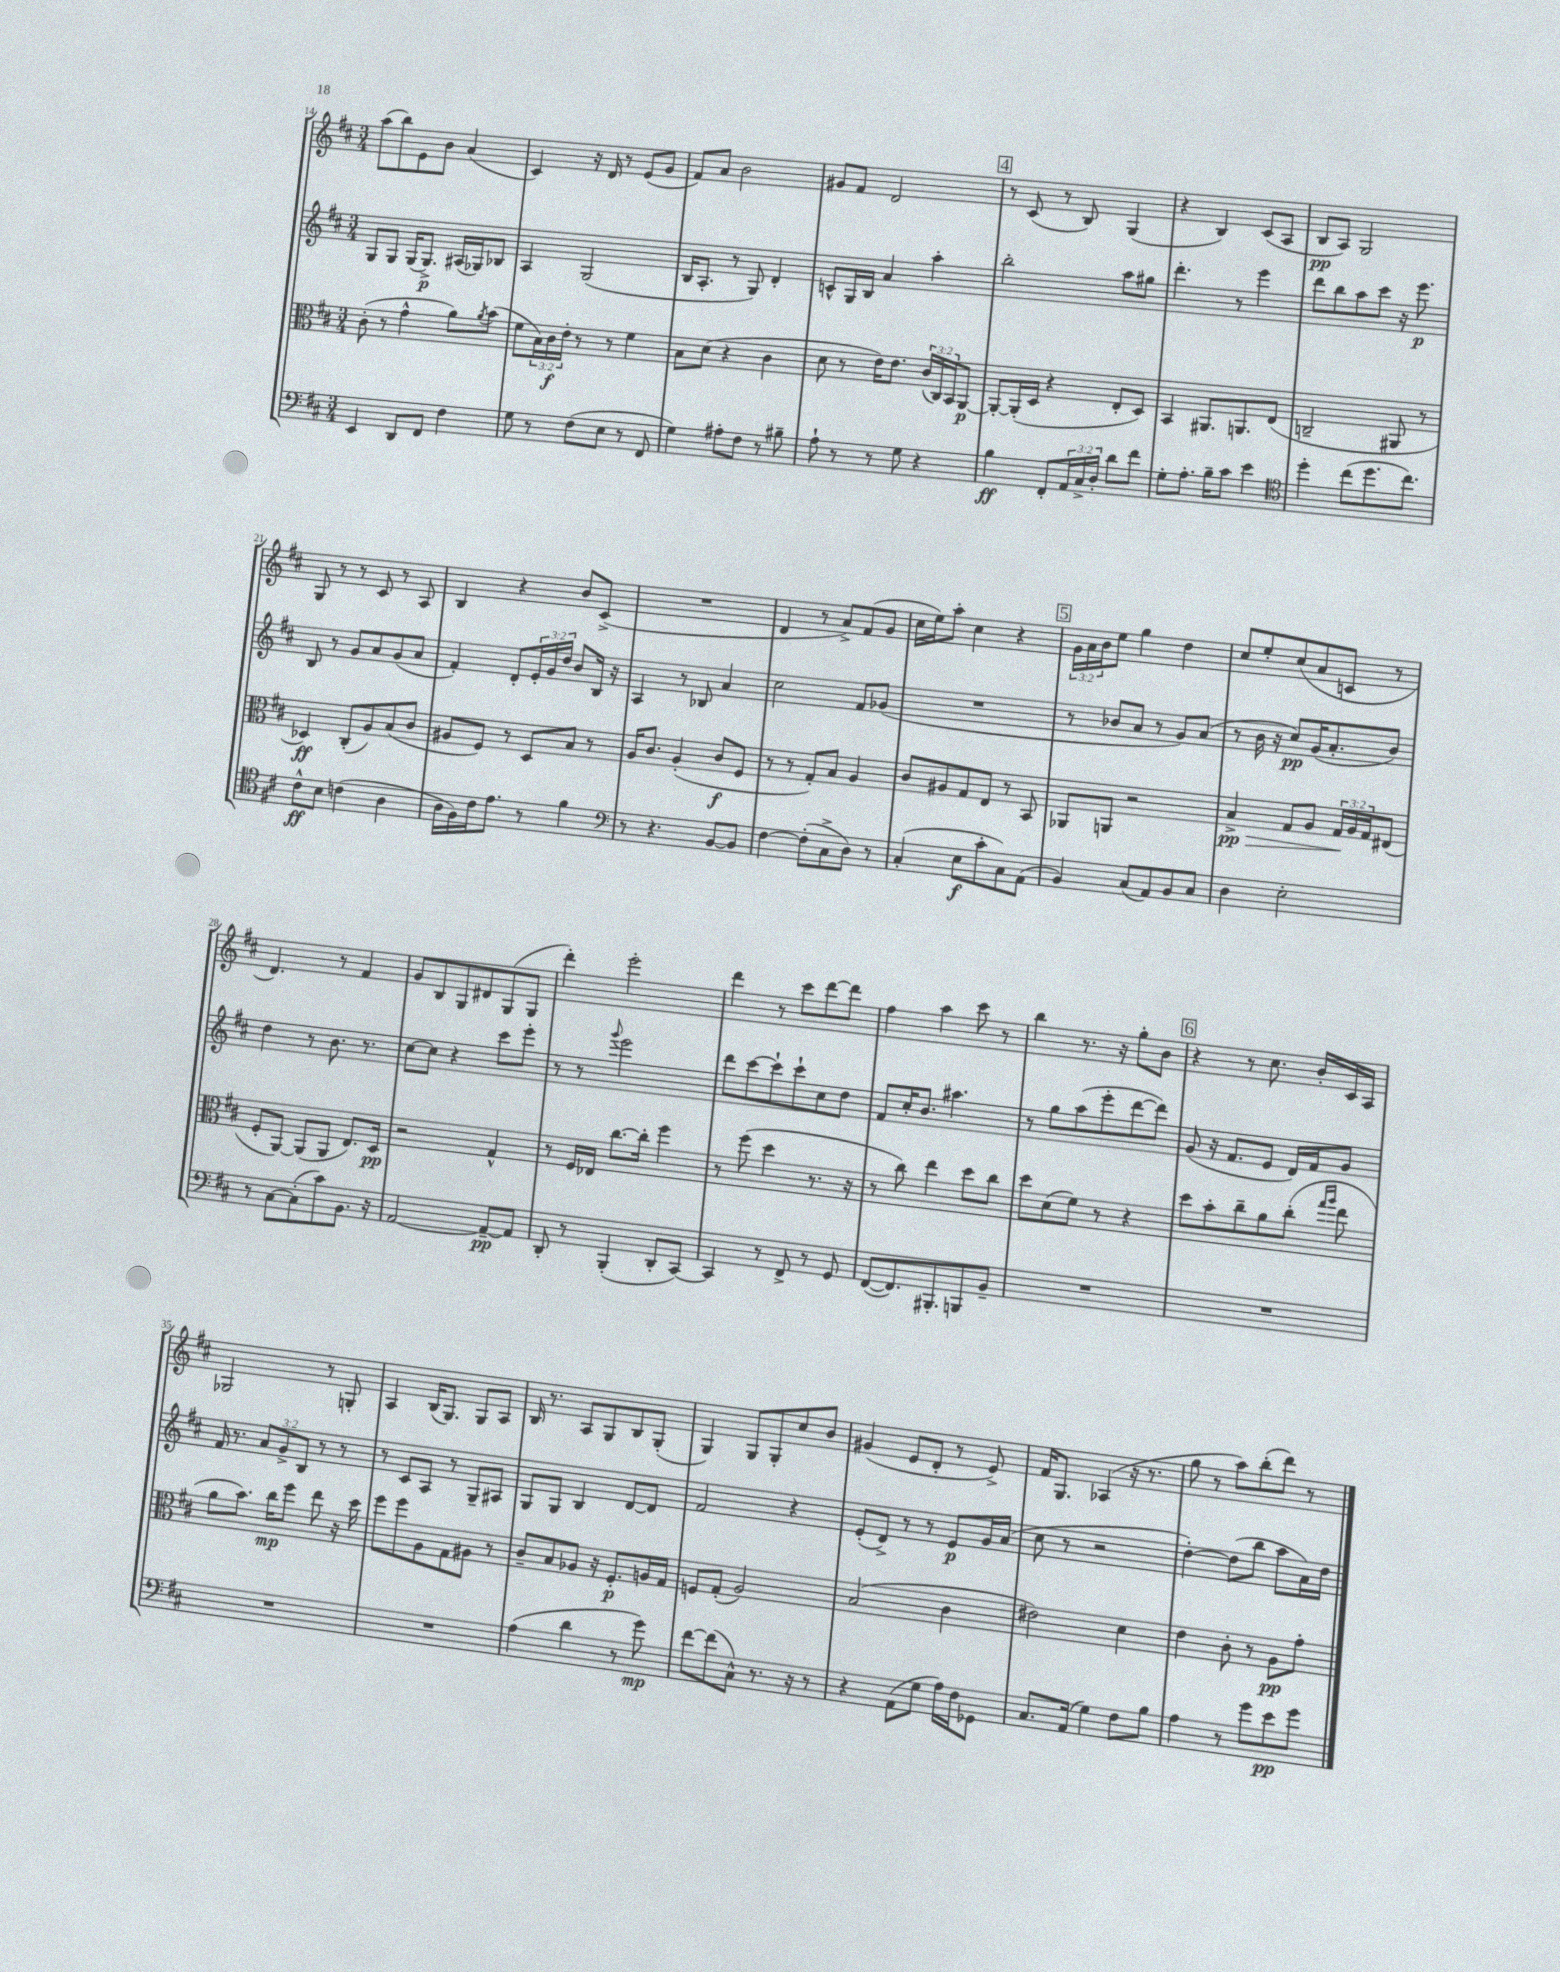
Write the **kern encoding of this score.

**kern	**kern	**kern	**kern
*staff4	*staff3	*staff2	*staff1
*clefF4	*clefC3	*clefG2	*clefG2
*k[f#c#]	*k[f#c#]	*k[f#c#]	*k[f#c#]
*M3/4	*M3/4	*M3/4	*M3/4
4EE/	(8c#'\	8G/L	(8aa\L
.	8r	8G/J	8bb\)
8DD/L	4g^^\	(16G/LK	8e\
.	.	8.G^/J)	.
8FF#/J	.	.	8b\J
4F#\	8a\L)	(16A#/LL	(4a/
.	.	16G-/J)	.
.	8qa/	.	.
.	(8b\J	8B-/J	.
=	=	=	=
8G\	8f#\L	4A/	4c#/)
8r	24B\L)	.	.
.	24c#\	.	.
.	24e'\JJ	.	.
(8F#\L	8r	(2G/	16r
.	.	.	16d/
8E\J	8r	.	8r
8r	4f#\	.	(8e/L
8FF#/	.	.	8g/J
=	=	=	=
4G\)	8B\L	16B/LK	8f#/L)
.	.	8.A'/J	.
.	(8d\J	.	8a/J
8A#'\L	4r	8r	2b\
8F#\J	.	8G/)	.
8r	4c#\	4d'/	.
8B#~\	.	.	.
=	=	=	=
8A`\	8d\	8c^^/L	8g#/L
8r	8r	16G/L	8f#/J
.	.	16B/JJ	.
8r	16e\LK)	4a/	2d/
.	8.e\J	.	.
8G\	.	.	.
4r	(24c#/LL	4aa'\	.
.	24C#/)	.	.
.	24BB/J	.	.
.	[8AA/J	.	.
=	=	=	=
4B\	8AA'/_L	2bb'\	8r
.	(16AA'/]L	.	(8c#/
.	16D/JJ	.	.
8FF#'/L	4r	.	8r
24AA/L	.	.	8B/)
24C#^/	.	.	.
24D'/JJ	.	.	.
8d\L	8E'/L	8aa\L	(4G/
8f#\J	8D/J)	8gg#\J	.
=	=	=	=
8G'\L	4BB/	4.ddd'\	4r
8.A'\J	.	.	.
.	8.AA#/L	.	4B/)
16B~\LK	.	.	.
8c#\J	.	8r	.
.	8.AA/	.	.
4e\	.	4eee\	(8c#/L
.	(8E/J	.	8A/J
=	=	=	=
*clefC4	*	*	*
4dd'\	2C~/	8ddd\L	8B/L
.	.	8bb\	8A/J)
(8cc#\L	.	8aa\	2G/
8.dd\	.	8ccc#\J	.
.	8AA#/	16r	.
8.cc#\J)	.	8.eee\	.
.	8r	.	.
=	=	=	=
8c#^^\L	4D-/)	8B/	8G/
8B\J	.	8r	8r
(4c\	(8C#'/L	8g/L	8r
.	8A/)	8a/	8c#/
4A\	(8B/	(8g/	8r
.	8c#/J	8a/J	8A/
=	=	=	=
16A\LL	8A#/L	4f#'/)	4B/
16F#\)	.	.	.
16c#\J	8F#/J)	.	.
8.e\J	.	.	.
.	8r	8d'/L	4r
8r	8D/L	24e'/L	.
.	.	24g/	.
.	.	24dd/JJ	.
4f#\	8B/J	8b/L	8b/L
.	8r	16B/Jk	(8c#^/J
.	.	16r	.
=	=	=	=
*clefF4	*	*	*
8r	16A/LK	4A/	2.r
.	8.c#/J	.	.
4.r	.	.	.
.	(4A'/	8r	.
.	.	8B-/	.
[8BB/L	8c#/L	4a/	.
8BB/]J	8F#/J	.	.
=	=	=	=
[4F#\	8r	2cc#\	4d/
.	8r	.	.
(8F#'\]L	8G'/L)	.	8r
8C#^\	8B/J	.	8a^/L)
8D\J)	4A/	8f#/L	(8f#/
8r	.	(8g-/J	8g/J
=	=	=	=
(4C#'/	8c#/L	2.r	16cc#\LL
.	.	.	16ee\J)
.	8A#/	.	8aa'\J
8E\L	8G/	.	4cc#\
8c#'\	8E/J	.	.
8C#\)	8r	.	4r
(8AA\J	8BB/	.	.
=	=	=	=
4BB/)	8AA-/L	8r	24g\LL
.	.	.	24a\
.	.	.	24b\J
.	8AA/J	8b-/L	8ee\J
(8C#/L	2r	8a/J	4gg\
8AA/)	.	8r	.
8BB/	.	8g/L)	4dd\
8C#/J	.	(8a/J	.
=	=	=	=
4D\	4B^/	8r	8cc#/L
.	.	16b\	8ee'/
.	.	16r	.
2E'\	8G/L	8cc#/L)	(8cc#/
.	8A/J	(16g/K	8a/
.	.	8.a'/	.
.	24G/LL	.	8c/J
.	24A/	.	.
.	24G/J	.	.
.	(8E#/J	8b/J)	8r
=	=	=	=
8r	8F#'/L	4dd\	4.d/)
[8C#\L	[8AA/J)	.	.
(8C#'\]	(8AA/]L	8r	.
8c#\)	8AA/J	8.b\	8r
8.BB\J	8.E/L)	.	4f#/
.	.	8.r	.
16r	16D/Jk	.	.
=	=	=	=
[2AA/	2r	[8cc#\L	8g/L
.	.	8cc#\]J	8B/
.	.	4r	8G/
.	.	.	8d#/
8AA~/_L	4G^^/	8ccc#\L	(8G/
8AA/]J	.	8eee'\J	8G/J
=	=	=	=
8DD'/	8r	8r	4ddd'\)
8r	16F#/LL	8r	.
.	16E-/JJ	.	.
.	.	8qqggg/	.
(4BBB'/	[8.cc#\L	2eee\	2eee'\
.	16cc#'\]Jk	.	.
8DD'/L	4ff#\	.	.
[8CC#/J)	.	.	.
=	=	=	=
4CC#/]	8r	8ddd\L	4ddd\
.	(8ff#\	[8ccc#\	.
8r	4dd\	8ccc#`\]	8r
8FF#^/	.	8ccc#`\	8ccc#\L
8r	8.r	8cc#\	[8ddd\
8GG/	.	8dd\J	8ddd\]J
.	16r	.	.
=	=	=	=
([8FF#/L	8r	8f#/L	4ff#\
8.FF#/])	8cc#\)	16cc#'/K	.
.	.	8.b/J	.
.	4ee\	.	4aa\
8.BBB#'/	.	.	.
.	.	4.aa#\	.
8BBB/	8dd\L	.	8ccc#\
8BB~/J	8cc#\J	.	8r
=	=	=	=
2.r	8dd\L	8r	4bb\
.	(8d\	8gg\L	.
.	8f#\J)	(8aa\	8.r
.	8r	8eee'\	.
.	.	.	16r
.	4r	[8ddd\	8gg'\L
.	.	8ddd\]J)	8b\J
=	=	=	=
2.r	8dd\L	(8g/	4r
.	8b'\	16r	.
.	.	8.f#/L	.
.	8cc#~\	.	8r
.	8a\	8e/J	8.cc#\
.	(8cc#'\J	16d/LL)	.
.	.	16f#/J	16b'/LL
.	16qqgg/LL	.	.
.	16qqaa/JJ	.	.
.	8ee\	8g/J	16c#/
.	.	.	16A/JJ
=	=	=	=
2.r	8a\L	16f#/	2G-/
.	.	8.r	.
.	8.b\J)	.	.
.	.	12a/L	.
.	16cc#\LK	.	.
.	.	12g^/	.
.	8ff#\J	.	.
.	.	12B/J	.
.	8ee\	8r	8r
.	16r	8r	8G'/
.	16dd\	.	.
=	=	=	=
2.r	8ff#\L	8r	4A/
.	8ff#\	8c#/L	.
.	8A\	8A/J	(16B/LK
.	.	.	8.G/J)
.	8G\	8r	.
.	8A#\J	8G~/L	8G/L
.	8r	8A#/J	8A/J
=	=	=	=
(4A\	8c#~/L	8G/L	16B/
.	.	.	8.r
.	8B/	8G/J	.
4d\	8A-/J	4B/	8A/L
.	16r	.	8G/
.	8.F#'/L	.	.
8r	.	[8d/L	8B/
8g\)	16A/L	8d/]J	(8G'/J
.	16G/JJ	.	.
=	=	=	=
[8f#\L	8F/L	2f#/	4G/)
(8f#\]	(8G'/J	.	.
8C#^^\J)	2A/)	.	8G/L
8.r	.	.	8G'/
.	.	4r	8cc#/
16r	.	.	.
8r	.	.	8b/J
=	=	=	=
4r	(2B/	(8e'/L	(4g#/
.	.	8d^/J)	.
(8AA\L	.	8r	8e/L
8G\J	.	8r	8d'/J
16A\LL)	4c#\	8e/L	8r
16F#\J	.	.	.
8GG-\J	.	16g/L	8e^/)
.	.	(16a/JJ	.
=	=	=	=
8.C#/L	2e#\)	8cc#\	16f#/LK
.	.	.	8.G/J
.	.	8r	.
(16AA/Jk	.	.	.
4G\)	.	2r	(4A-/
8F#\L	4d\	.	16r
.	.	.	8.r
8B\J	.	.	.
=	=	=	=
4A\	4e\	[4dd'\)	8gg\
.	.	.	8r
8r	8c#'\	(8dd\]L	8aa\L)
8g\L	8r	8bb\J	(8bb'\
8e\	8A\L	8aa\L	8ddd\J)
8g\J	8g'\J	16a\L)	8r
.	.	16dd\JJ	.
==	==	==	==
*-	*-	*-	*-
